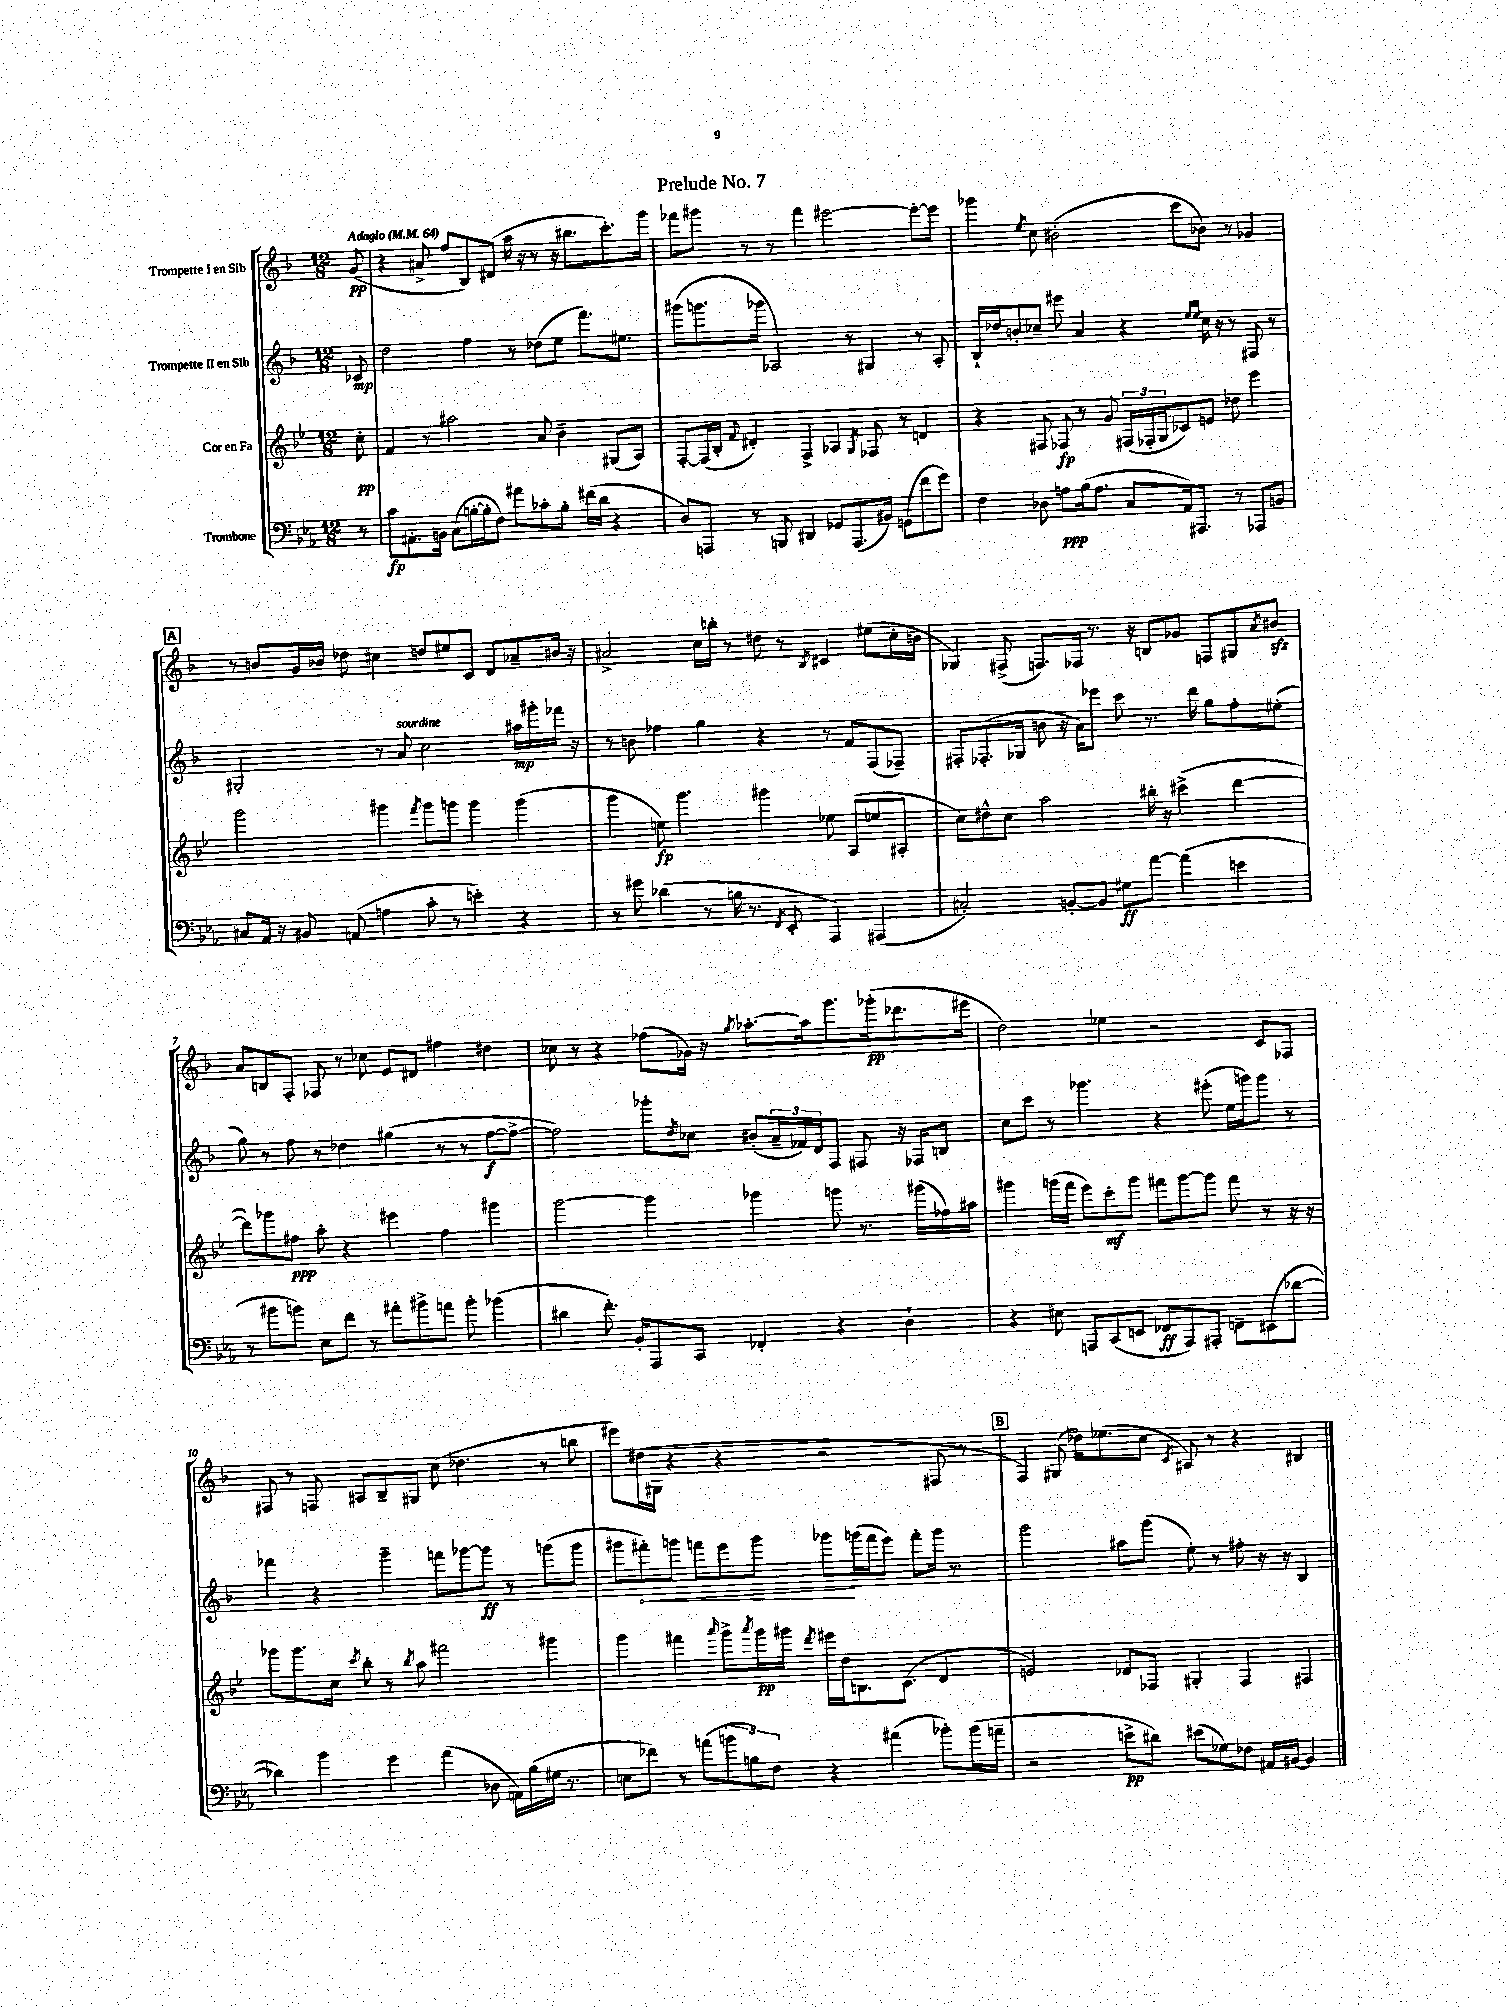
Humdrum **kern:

**kern	**dynam	**kern	**dynam	**kern	**dynam	**kern	**dynam
*part4	*part4	*part3	*part3	*part2	*part2	*part1	*part1
*staff4	*staff4	*staff3	*staff3	*staff2	*staff2	*staff1	*staff1
*I"Trombone	*	*I"Cor en Fa	*	*I"Trompette II en Sib	*	*I"Trompette I en Sib	*
*clefF4	*	*clefG2	*	*clefG2	*	*clefG2	*
*k[b-e-a-]	*	*k[b-e-]	*	*k[b-]	*	*k[b-]	*
*M12/8	*	*M12/8	*	*M12/8	*	*M12/8	*
*MM64	*	*MM64	*	*MM64	*	*MM64	*
=	=	=	=	=	=	=	=
!	!	!	!	!	!	!LO:TX:a:B:t=Adagio	!
8r	.	8cc'\	pp	8c-X/	mp	(8g/	pp
=1	=1	=1	=1	=1	=1	=1	=1
8c\L	fp	4f/	.	2dd\	.	4r	.
8.AA#X'\	.	.	.	.	.	.	.
.	.	8r	.	.	.	8a#X^/	.
16BBn\Jk	.	.	.	.	.	.	.
(8C\L	.	2aa#X\	.	.	.	8ff/L	.
[16Bn'\L	.	.	.	4ff\	.	8B-/)	.
16B'\J]	.	.	.	.	.	.	.
8F\J)	.	.	.	.	.	(8d#X/J	.
8a#X\L	.	.	.	8r	.	16aa\	.
.	.	.	.	.	.	16r	.
8c-X'\	.	8a/	.	(8dd-X\L	.	8r	.
8B'\J	.	4b-~\	.	8ee\J	.	16r	.
.	.	.	.	.	.	8.bb#X\L	.
(16f#X\LL	.	.	.	8.fff\L)	.	.	.
16d\JJ	.	.	.	.	.	.	.
4r	.	(8G#X/L	.	.	.	8.ccc'\)	.
.	.	.	.	8.ee#X\J	.	.	.
.	.	8A/J)	.	.	.	.	.
.	.	.	.	.	.	16ggg\Jk	.
=2	=2	=2	=2	=2	=2	=2	=2
8D/L)	.	[8F'/L	.	(8ggg#X\L	.	8fff-X\L	.
8AAAn/J	.	(16F/L]	.	8.gggn\	.	8ggg#X\J	.
.	.	16B-'/JJ	.	.	.	.	.
.	.	8qqf/	.	.	.	.	.
8r	.	4d#X'/)	.	.	.	8r	.
.	.	.	.	16ggg-X\Jk	.	.	.
8BBBn/	.	.	.	2A-X/)	.	8r	.
4DD#X/	.	4F^/	.	.	.	4fff-\	.
8GG-X/L	.	4A-X/	.	.	.	[2eee#X\	.
(8.AAA/	.	.	.	8r	.	.	.
.	.	8qG/	.	.	.	.	.
.	.	8F-X/	.	4G#X/	.	.	.
16BB#X/Jk)	.	.	.	.	.	.	.
(8GGn\L	.	8r	.	.	.	.	.
8f\	.	4dn/	.	8r	.	8eee#'\L_	.
8g\J)	.	.	.	8A-'/	.	8eee#\J]	.
=3	=3	=3	=3	=3	=3	=3	=3
4F\	.	4r	.	16B-`/LL	.	4ggg-X\	.
.	.	.	.	16dd-X/J	.	.	.
.	.	.	.	8bn'/	.	.	.
.	.	.	.	.	.	8qee/	.
8D-X\	.	8F#X/	.	8cc-X~/J	.	8cc\	.
8An\L	ppp	8F-X/	fp	8eee#X\	.	(2b#X'\	.
(16B-\k	.	8r	.	4a/	.	.	.
8.A\J	.	.	.	.	.	.	.
.	.	8g/	.	.	.	.	.
8C/L	.	(24F#X/LL	.	4r	.	.	.
.	.	24F-X'/	.	.	.	.	.
.	.	24G/J	.	.	.	.	.
16AA-/k)	.	8c-X/)	.	.	.	8ccc\L	.
8.AAA#X/J	.	.	.	.	.	.	.
.	.	.	.	16qqee/LL	.	.	.
.	.	.	.	16qqee/JJ	.	.	.
.	.	8en/J	.	16cc-\	.	8b-X\J)	.
.	.	.	.	16r	.	.	.
8r	.	8dd-X\	.	8r	.	8r	.
8AAA-X/L	.	4eee-\	.	8F#X/	.	4g-X/	.
8BBn/J	.	.	.	8r	.	.	.
!!LO:LB:g=z
!!LO:REH:place=s1:t=A
=4	=4	=4	=4	=4	=4	=4	=4
8C#X/L	.	2ggg\	.	2G#X'/	.	8r	.
16AA-/Jk	.	.	.	.	.	8bn/L	.
16r	.	.	.	.	.	.	.
8BB#X/	.	.	.	.	.	16g/L	.
.	.	.	.	.	.	16b-X/JJ	.
(8AAn/	.	.	.	.	.	8dd-X\	.
4An\	.	4ggg#X\	.	8r	.	4cc#X\	.
!	!	!	!	!LO:TX:a:i:t=sourdine	!	!	!
.	.	.	.	8a/	.	.	.
.	.	8qfff/	.	.	.	.	.
8c'\	.	8ggg#\L	.	2cc\	.	8ddn/L	.
8r	.	8gggn\J	.	.	.	8ee#X/	.
4en'\)	.	4ggg\	.	.	.	8c/J	.
.	.	.	.	.	.	8d/L	.
4r	.	(4ggg\	.	16aa#X\LL	mp	8a-X~/	.
.	.	.	.	16ggg#X'\	.	.	.
.	.	.	.	16fff-X\JJ	.	16b#X/Jk	.
.	.	.	.	16r	.	16r	.
=5	=5	=5	=5	=5	=5	=5	=5
8r	.	4ggg\	.	8r	.	2a#X^/	.
8g#X\	.	.	.	8bn\	.	.	.
(4d-X\	.	8een\)	fp	4ff-X\	.	.	.
.	.	4.ggg\	.	.	.	.	.
8r	.	.	.	4gg\	.	16cc\LL	.
.	.	.	.	.	.	16bbn'\JJ	.
16Bn\	.	.	.	.	.	8r	.
8.r	.	.	.	.	.	.	.
.	.	4ggg#X\	.	4r	.	8dd#X\	.
8qFF/	.	.	.	.	.	.	.
8EE-'/	.	.	.	.	.	8r	.
.	.	.	.	.	.	8qB-/	.
4AAA-/)	.	8ee-X\	.	8r	.	4c#X/	.
.	.	(8A/L	.	8f/L	.	.	.
(4AAA#X/	.	8een/	.	(8F/	.	(8ee#X\L	.
.	.	8A#X'/J	.	8F-X~/J)	.	16cc'\L	.
.	.	.	.	.	.	16bn\JJ	.
=6	=6	=6	=6	=6	=6	=6	=6
2C#X'/)	.	8cc\L)	.	8F#X'/L	.	4G-X/)	.
.	.	8dd#X^^\	.	(8.F-X'/	.	.	.
.	.	8cc\J	.	.	.	(8F#X^/	.
.	.	.	.	16G-X/Jk	.	.	.
.	.	2aa\	.	8bn\	.	8.Fn/L)	.
[8BBn'/L	.	.	.	16r	.	.	.
.	.	.	.	16a\KL)	.	16F-X/Jk	.
8BB/J]	.	.	.	8eee-X\J	.	8.r	.
8G#X\L	ff	.	.	8ccc\	.	.	.
.	.	.	.	.	.	16r	.
[8a-\J	.	16bb#X'\	.	8.r	.	8Bn/L	.
.	.	16r	.	.	.	.	.
(4a-\]	.	(4ccc#X^\	.	.	.	8g-X/J	.
.	.	.	.	16ddd\	.	.	.
.	.	.	.	8gg\L	.	8Fn/L	.
4en\	.	[4ddd\	.	8ff'\	.	8G#X/	.
.	.	.	.	.	.	8qa/	.
.	.	.	.	(8ee#X'\J	.	8b#Xzz/J	.
!!LO:LB:g=z
=7	=7	=7	=7	=7	=7	=7	=7
8r	.	8ddd\L])	.	8gg\)	.	8a/L	.
8b#X\L	.	8ggg-X\	.	8r	.	8Bn/	.
8bn\J)	.	8ff#X\J	ppp	8ff\	.	8F'/J	.
8E-\L	.	8aa'\	.	8r	.	8F-X/	.
8f\J	.	4r	.	4dd-X\	.	8r	.
8r	.	.	.	.	.	8cc-X\	.
8a#X'\L	.	4eee#X\	.	(4gg#X\	.	8e/L	.
8b#X^\	.	.	.	.	.	8d#X/J	.
8an\J	.	4ff#\	.	8r	.	4ff#X\	.
8b#'\	.	.	.	8r	.	.	.
(4b-X\	.	4ggg#X\	.	[8ff\L	f	4dd#X\	.
.	.	.	.	8ff^\J_	.	.	.
=8	=8	=8	=8	=8	=8	=8	=8
4d#X\	.	[2ggg\	.	2ff\])	.	8cc-X\	.
.	.	.	.	.	.	8r	.
8.f'\)	.	.	.	.	.	4r	.
16BB-'/KL	.	.	.	.	.	.	.
8AAA-/	.	4ggg\]	.	8ggg-X'\L	.	(8ff-X\L	.
.	.	.	.	8qdd/	.	.	.
8CC/J	.	.	.	8cc-X\J	.	16g-X\Jk)	.
.	.	.	.	.	.	16r	.
.	.	.	.	.	.	8qgg/	.
4FF-X'/	.	4ggg-X\	.	(8b#X'/L	.	[8.aa-X'\L	.
.	.	.	.	24a~/L	.	.	.
.	.	.	.	24f-X/)	.	.	.
.	.	.	.	.	.	16aa-\k]	.
.	.	.	.	24d/J	.	.	.
4r	.	8gggn\	.	8F/J	.	8.ggg\	.
.	.	8.r	.	8F#X/	.	.	.
.	.	.	.	.	.	(16ggg-X'\k	pp
4D`\	.	.	.	16r	.	8.ddd-X\	.
.	.	(16ggg#X\LL	.	16F-X/KL	.	.	.
.	.	16ff-X\)	.	8Bn/J	.	.	.
.	.	16aa#X\JJ	.	.	.	16eee#X\Jk	.
=9	=9	=9	=9	=9	=9	=9	=9
4r	.	4ggg#X\	.	8cc\L	.	2dd\)	.
.	.	.	.	8ccc\J	.	.	.
8E#X\	.	(16gggn\LL	.	8r	.	.	.
.	.	16fff\JJ	.	.	.	.	.
8AAAn/L	.	8eee-\L)	.	4.ggg-X\	.	.	.
(8CC/	.	8ccc'\	mf	.	.	4ee-X\	.
8EEn/J	.	8ggg\J	.	.	.	.	.
8FF-X/L	ff	8fff#X\L	.	4r	.	2r	.
8AAA/)	.	[8ggg\	.	.	.	.	.
8AAA#X'/J	.	8ggg\J]	.	(8eee#X'\	.	.	.
8FFn~\L	.	8fff#\	.	16ee\LL	.	.	.
.	.	.	.	16gggn\J)	.	.	.
(8EE#X\	.	8r	.	8ggg\J	.	8c/L	.
[8d-X\J	.	16r	.	8r	.	8F-X/J	.
.	.	16r	.	.	.	.	.
!!LO:LB:g=z
=10	=10	=10	=10	=10	=10	=10	=10
4d-X\])	.	8ggg-X\L	.	4fff-X\	.	8F#X/	.
.	.	8.ggg-\	.	.	.	8r	.
4b-\	.	.	.	4r	.	8Fn/	.
.	.	16cc\Jk	.	.	.	.	.
.	.	8qccc/	.	.	.	.	.
.	.	8bb-'\	.	.	.	8A#X/L	.
4g\	.	8r	.	4ggg~\	.	8B-~/	.
.	.	8qbb-/	.	.	.	.	.
.	.	8aa\	.	.	.	8G#X/J	.
(4a-\	.	2fff#X\	.	8fffn\L	.	(8cc\	.
.	.	.	.	[8ggg-X\	.	4.dd-X\	.
8D-X\	.	.	.	8ggg-\J]	ff	.	.
16AAn\LL)	.	.	.	8r	.	.	.
(16B-\	.	.	.	.	.	.	.
16G#X\JJ	.	4ggg#X\	.	(8gggn\L	.	8r	.
8.r	.	.	.	.	.	.	.
.	.	.	.	8ggg\J	.	8bbn\	.
=11	=11	=11	=11	=11	=11	=11	=11
8En\L	.	4ggg\	.	8ggg#X\L	.	8eee#X\L)	.
!	!	!	!	!	!LO:HP:b	!	!
8f-X\J)	.	.	.	8fff#X'\)	<	(16dd#X\L	.
.	.	.	.	.	.	16G#X\JJ	.
8r	.	4fff#X\	.	8gggn\J	.	4r	.
(8an\L	.	.	.	8fffn\L	.	.	.
.	.	16qqaaa/	.	.	.	.	.
12bn\	.	8ggg^\L	.	8eee\	.	4r	.
12Bn\)	.	.	.	.	.	.	.
.	.	8qaaa/	.	.	.	.	.
.	.	16ggg\L	pp	8ggg\J	.	.	.
12F\J	.	.	.	.	.	.	.
.	.	16ggg#X\JJ	.	.	.	.	.
.	.	8qddd/	.	.	.	.	.
4r	.	16eee#X\LL	.	8ggg-X\L	.	2r	.
.	.	16dd\J	.	.	.	.	.
.	.	8.Bn\	.	(16gggn\L	[	.	.
.	.	.	.	16fff\J	.	.	.
(4a#X\	.	.	.	8eee\J)	.	.	.
.	.	(8.c\J	.	.	.	.	.
.	.	.	.	8fff'\L	.	.	.
8b-X'\L)	.	4d/	.	16ggg\Jk	.	8F#X/	.
.	.	.	.	8.r	.	.	.
(16b-\L	.	.	.	.	.	8r	.
16an~\JJ	.	.	.	.	.	.	.
!!LO:REH:place=s1:t=B
=12	=12	=12	=12	=12	=12	=12	=12
2r	.	2en/)	.	2ggg\	.	4F/)	.
.	.	.	.	.	.	(8G#X/	.
.	.	.	.	.	.	16dd-X\KL)	.
.	.	.	.	.	.	(8.ee-X\	.
8en^\L	pp	8d-X/L	.	8aa#X\L	.	.	.
8d#X\J)	.	8F-X/J	.	(8ggg\J	.	8cc\J	.
.	.	.	.	.	.	8qc/	.
(8e#X\L	.	4G#X'/	.	8ee'\)	.	8A#X/)	.
8G-X\)	.	.	.	8r	.	8r	.
8F-X\J	.	4F-/	.	8ff#X'\	.	4r	.
16AA#X/LL	.	.	.	16r	.	.	.
[16BB#X/JJ	.	.	.	16r	.	.	.
4BB#/]	.	4F#X/	.	4B-/	.	4B#X/	.
==	==	==	==	==	==	==	==
*-	*-	*-	*-	*-	*-	*-	*-
